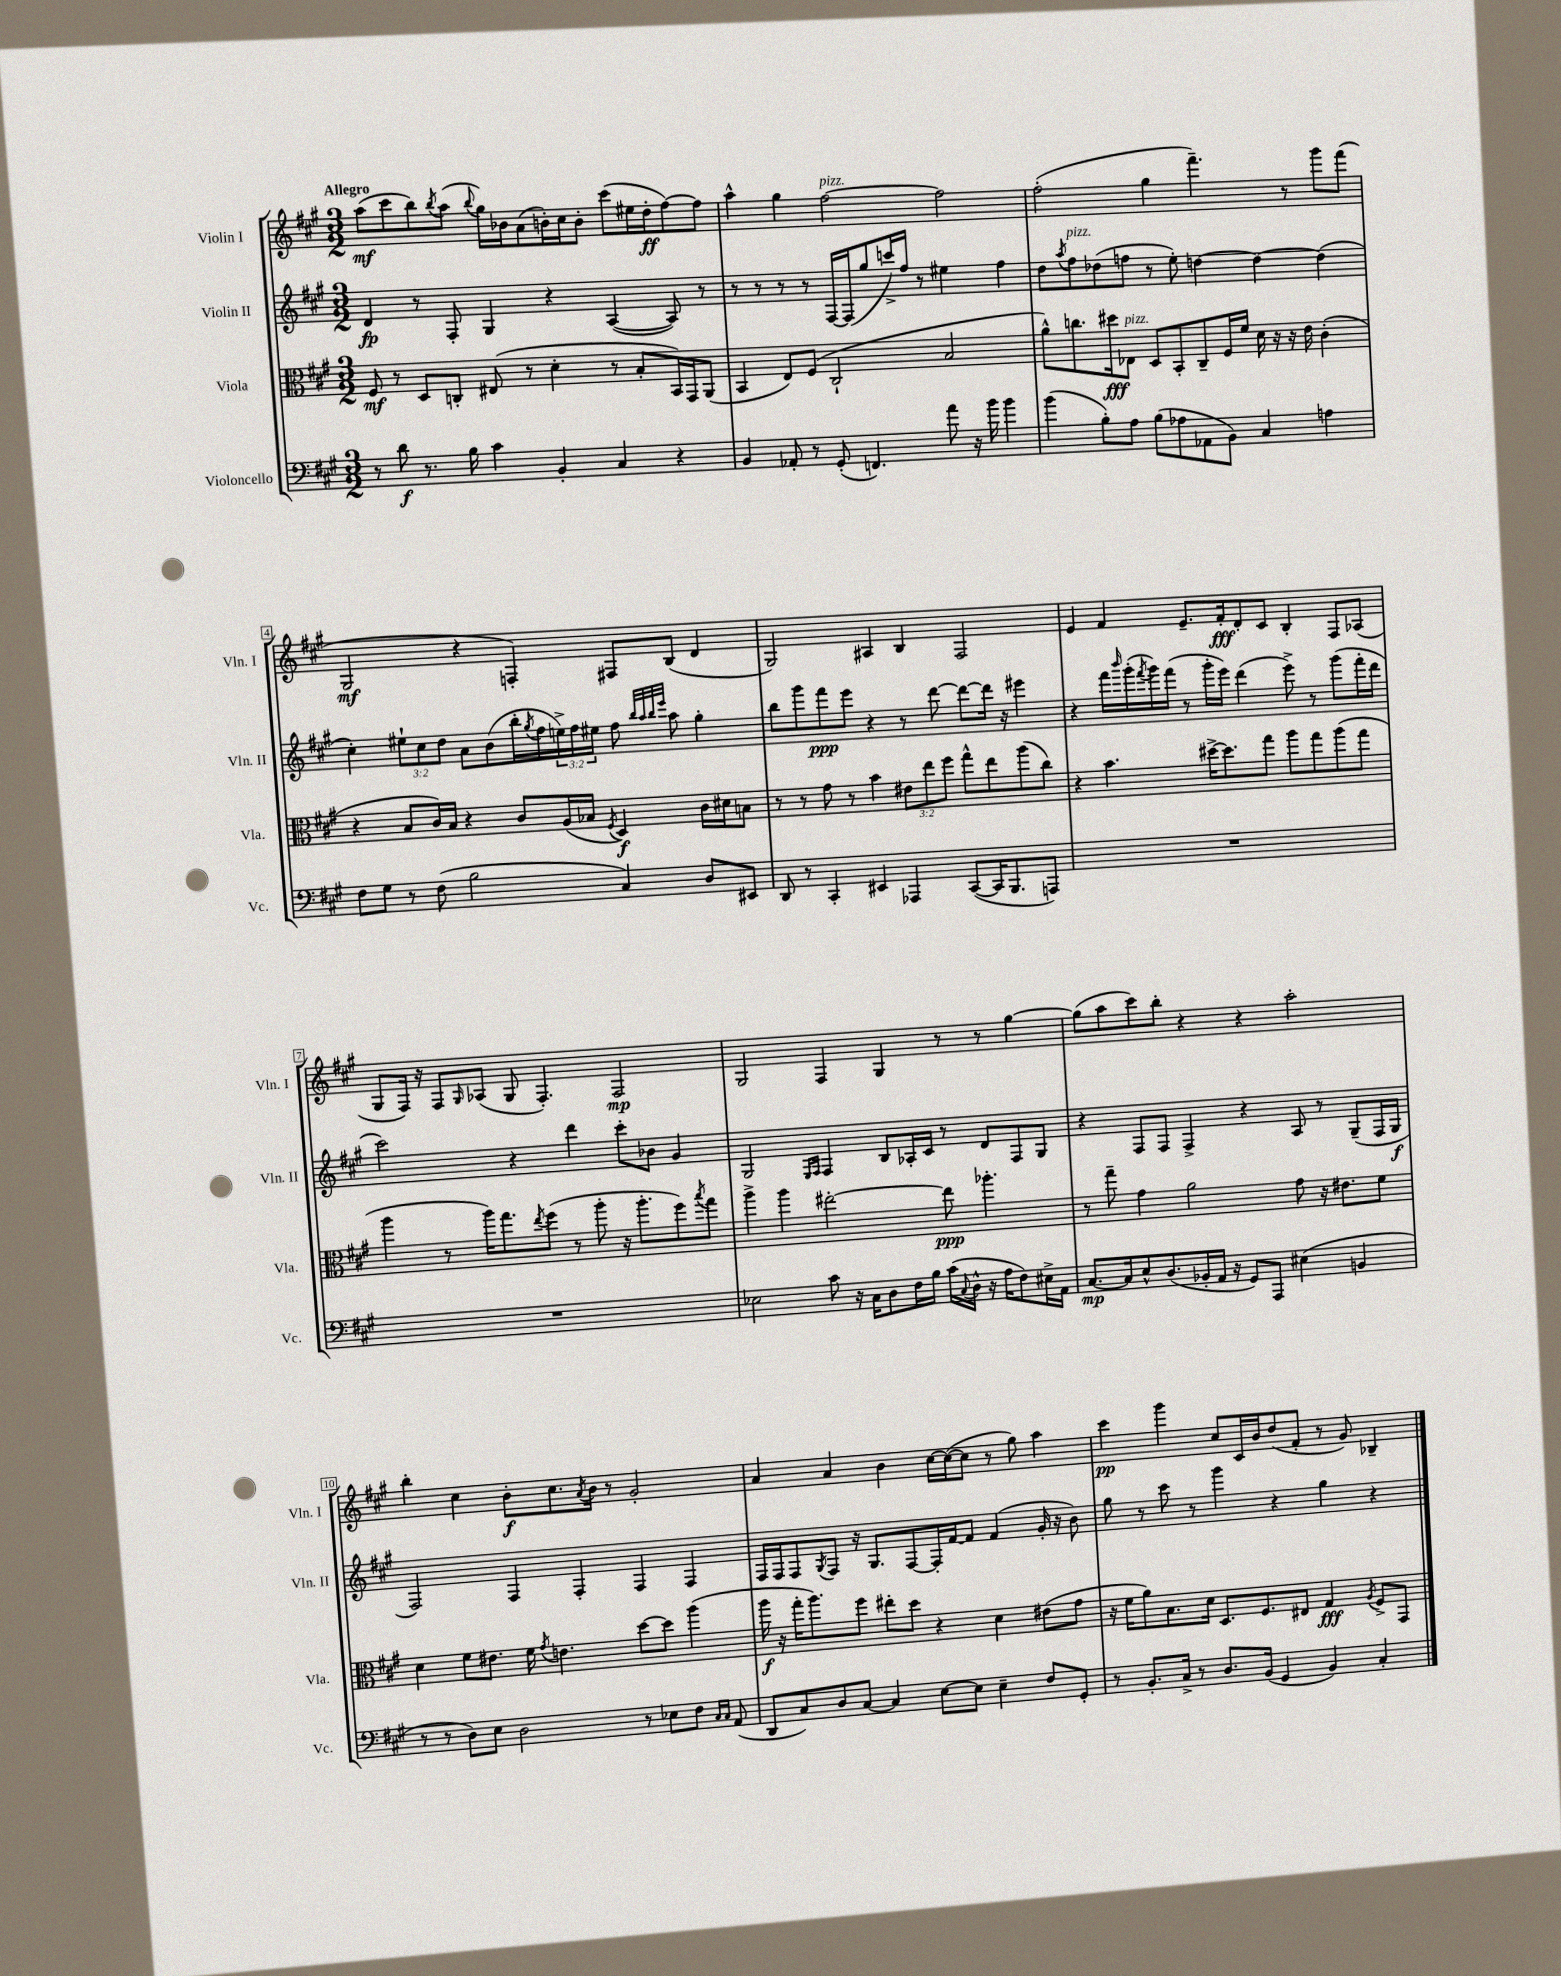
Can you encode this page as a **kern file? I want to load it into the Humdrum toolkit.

**kern	**kern	**kern	**kern
*staff4	*staff3	*staff2	*staff1
*clefF4	*clefC3	*clefG2	*clefG2
*k[f#c#g#]	*k[f#c#g#]	*k[f#c#g#]	*k[f#c#g#]
*M3/2	*M3/2	*M3/2	*M3/2
8r	8F#	4d	(8aa
8d	8r	.	8ccc#
8.r	8D	8r	8bb)
.	.	.	8qbb
.	8C'	8F#'	(8aa
16B	.	.	.
.	.	.	8qqbb
4c#	(8E#	4G#	16gg#)
.	.	.	16b-
.	8r	.	(8a
4BB'	4d'	4r	16b')
.	.	.	16cc#
.	.	.	8b'
4C#	8r	([4A	(8ccc#
.	8B'	.	16ee#
.	.	.	16dd'
4r	16BB)	8A])	[8ff#)
.	16GG#	.	.
.	(8AA	8r	8ff#]
=	=	=	=
4BB	4BB	8r	4aa^^
.	.	8r	.
8AA-'	8E)	8r	4gg#
8r	(8F#	8r	.
(8GG#'	2C#`	[16F#	[2ff#
.	.	(16F#]	.
4.FF)	.	8gg#	.
.	.	16ccc^)	.
.	.	16ff#	.
.	.	8r	.
8a	2B	4ee#	2ff#]
16r	.	.	.
16b	.	.	.
4b	.	4ff#	.
=	=	=	=
(4b	8a^^)	8dd	(2ff#'
.	.	8qaa	.
.	8.cc	8ff#	.
8B')	.	(8dd-	.
.	16dd#	.	.
8A	8E-	8ff	.
(8B	8D	8r	4gg#
8A-	8BB'	8ee')	.
8AA-	8C#~	[4dd	4.fff#~)
8BB)	16F#	.	.
.	16f#	.	.
4C#	16d	4dd_	.
.	16r	.	.
.	16r	.	8r
.	16e	.	.
4A	(4c#'	(4dd]	8ggg#
.	.	.	(8fff#
=	=	=	=
8F#	4r	4cc#')	2G#
8G#	.	.	.
8r	8B	12ee#`	.
.	.	12cc#	.
(8F#	16c#)	.	.
.	.	12dd	.
.	16B	.	.
2B	4r	8a	4r
.	.	(8b	.
.	8c#	16bb'	4F')
.	.	8qgg#	.
.	.	16ff#	.
.	(16A	24ee^)	.
.	.	24ff#	.
.	16B-	.	.
.	.	24ee#	.
.	8qF#	.	.
4C#)	4D)	8ff#	8F#
.	.	32qqbb	.
.	.	32qqaa	.
.	.	32qqbb	.
.	.	32qqeee	.
.	.	8aa	(8B
8D	16c#	4gg#'	4d
.	16d#	.	.
8EE#	8B	.	.
=	=	=	=
8DD	8r	8bb	2G#)
8r	8r	8ggg#	.
4CC#'	8g#	8fff#	.
.	8r	8eee	.
4EE#	4b	4r	4A#
4AAA-	12e#	8r	4B
.	12ee	.	.
.	.	[8ddd	.
.	12ff#	.	.
([8CC#	8gg#^^	8ddd_	2F#
16CC#]	8ee	16ddd]	.
8.BBB	.	16r	.
.	(8aa	4eee#	.
8AAA)	8cc#)	.	.
=	=	=	=
1.r	4r	4r	4e
.	4.b	16fff#	4f#
.	.	16qqbbb	.
.	.	(16ggg#'	.
.	.	8qfff#	.
.	.	16ggg#)	.
.	.	(16fff#	.
.	.	8r	8.e~
.	[16dd#^	16ggg#'	.
.	8.dd#]	16eee)	16f#'
.	.	(4ddd	8d'
.	8gg#	.	8c#
.	8aa	8eee^)	4B'
.	8gg#	8r	.
.	(8aa	(8ggg#	8F#
.	8gg#	16fff#'	(8A-
.	.	16ddd	.
=	=	=	=
1.r	4aa	2ccc#)	8G#
.	.	.	16F#)
.	.	.	16r
.	8r	.	8F#
.	.	.	16qqG#
.	16aa)	.	(8A-
.	8.gg#	.	.
.	.	4r	8G#
.	8qee	.	.
.	(8ff#	.	4.F#')
.	8r	4ddd	.
.	8aa'	.	.
.	16r	8ccc#'	2F#
.	8.aa'	.	.
.	.	8b-	.
.	8ff#)	4g#	.
.	8qbb	.	.
.	8gg#	.	.
=	=	=	=
2E-	4aa^	2G#	2G#
.	4aa	.	.
.	.	16qqE	.
.	.	16qqF#	.
8c#	[2ee#'	4F#	4F#
16r	.	.	.
16C#	.	.	.
8D	.	8B	4G#
16F#	.	16A-'	.
16B	.	16c#	.
(16c#	8ee#]	8r	8r
8qqC#	.	.	.
16D^^	.	.	.
16r	4.aa-'	8d	8r
16A	.	.	.
8F#)	.	8F#	[4gg#
16E#^	.	8G#	.
16AA	.	.	.
=	=	=	=
[8.C#	8r	4r	(8gg#]
.	8gg#~	.	8aa
16C#]	.	.	.
8E^^	4g#	8F#	8ccc#)
(8.D	.	8F#	8bb'
.	2a	4F#^	4r
16BB-'	.	.	.
16AA	.	.	.
16r	.	.	.
8GG#)	.	4r	4r
8AAA	.	.	.
(4E#	8g#	8A	2aa'
.	16r	8r	.
.	8.e#	.	.
4BB	.	(8G#~	.
.	8f#	16F#	.
.	.	16G#	.
=	=	=	=
8r	4d	2F#)	4bb'
8r	.	.	.
8D)	8f#	.	4cc#
8E	8.e#	.	.
2D	.	4F#	8b'
.	16f#	.	.
.	8qg#	.	.
.	4.e	.	8.cc#
.	.	4F#'	.
.	.	.	8qa
.	.	.	16b
.	.	.	8r
8r	[8dd	4F#	2g#'
8E-	8dd]	.	.
8F#	(4aa	4F#	.
16qqC#	.	.	.
16qqC#	.	.	.
(8AA	.	.	.
=	=	=	=
8DD	16aa	16F#	4a
.	16r	16F#	.
8C#)	16gg#'	8F#	.
.	8.aa)	.	.
.	.	8qG#	.
8D	.	8F#	4a
[8C#	8ff#	16r	.
.	.	8.G#	.
4C#]	8ee#'	.	4b
.	8dd	[8F#	.
[8E	4r	16F#']	[16cc#
.	.	[16f#	(16cc#_
8E]	.	8f#]	8cc#]
4E~	4d	(4f#	8r
.	.	.	8gg#)
8F#	(8e#	16g#'	4aa
.	.	16r	.
8GG#'	8g#	8b)	.
=	=	=	=
8r	16r	8gg#	4ccc#
.	16f#	.	.
8.BB'	8a)	8r	.
.	8.B	8ccc#	4ggg#
16C#^	.	.	.
8r	.	8r	.
.	16d	.	.
8.D	8.D	4ggg#	8cc#
.	.	.	16c#
(16BB	8.F#	.	16b
4GG#	.	4r	(8dd
.	8E#	.	8f#'
4BB)	4G#	4gg#	8r
.	.	.	8g#)
.	8qA	.	.
4C#'	8F#^	4r	4B-~
.	8GG#	.	.
==	==	==	==
*-	*-	*-	*-
